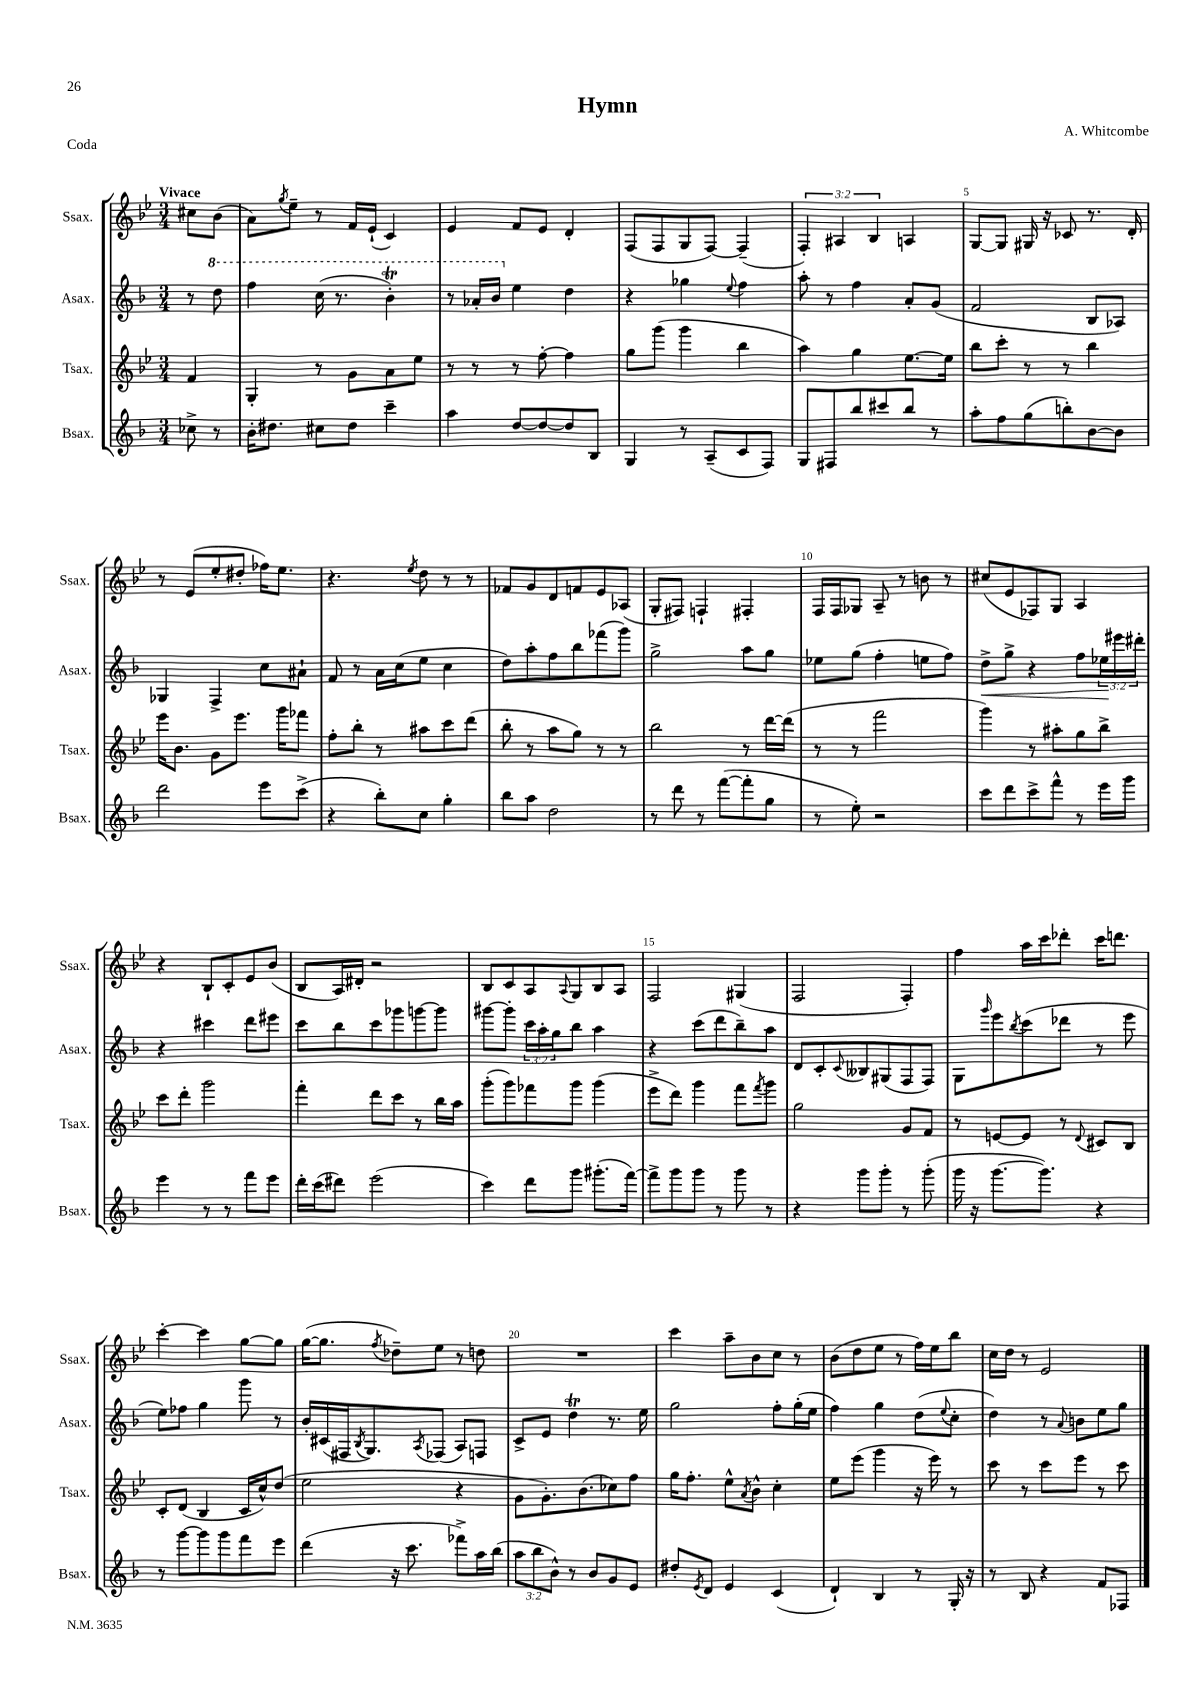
\header { title = "Hymn" composer = "A. Whitcombe" piece = "Coda" }
<<
\new StaffGroup <<
\new Staff = "s0" \with { instrumentName = "Ssax." shortInstrumentName = "Ssax." } {
    \clef treble \key bes \major \numericTimeSignature \time 3/4 \override Staff.TupletNumber.text = #tuplet-number::calc-fraction-text \partial 4 \tempo "Vivace"
    cis''8 bes'8( |
    a'8) \acciaccatura { g''8 } ees''8-- r8 f'16 ees'16-!( c'4) |
    ees'4 f'8 ees'8 d'4-. |
    f8( f8 g8 f8~) f4--( |
    \tuplet 3/2 { f4-.) ais4 bes4 } a4 |
    g8~ g8 gis16 r16 ces'8 r8. d'16-. |
    r8 ees'8( ees''8-. dis''8-. fes''16) ees''8. |
    r4. \acciaccatura { ees''8 } d''8 r8 r8 |
    fes'8 g'8 d'8 f'8 ees'8 aes8( |
    g8-. fis8) f4-! fis4-. |
    f16 f16 ges8 a8-- r8 b'8 r8 |
    cis''8( ees'8 fes8) g8 a4 |
    r4 bes8-! c'8-. ees'8 bes'8( |
    bes8 a16) dis'16-. r2 |
    bes8 c'8 a8 \appoggiatura { a8 } g8 bes8 a8 |
    f2 gis4( |
    f2 f4-.) |
    f''4 a''16 c'''16 des'''8-. c'''16 d'''8. |
    c'''4~-. c'''4 g''8~ g''8 |
    g''16~( g''8. \acciaccatura { f''8 } des''8--) ees''8 r8 d''8 |
    R2. |
    c'''4 a''8-- bes'8 c''8 r8 |
    bes'8( d''8 ees''8 r8 f''16) ees''16 bes''8 |
    c''16 d''16 r8 ees'2 \bar "|." |
}
\new Staff = "s1" \with { instrumentName = "Asax." shortInstrumentName = "Asax." } {
    \clef treble \key f \major \numericTimeSignature \time 3/4 \override Staff.TupletNumber.text = #tuplet-number::calc-fraction-text \partial 4
    r8 \ottava #1 d'''8 |
    f'''4 c'''16( r8. bes''4-.\trill) |
    r8 aes''16-. bes''16 \ottava #0 e''4 d''4 |
    r4 ges''4 \appoggiatura { e''8 } f''4 |
    a''8-. r8 f''4 a'8-. g'8( |
    f'2 bes8 aes8) |
    ges4 f4-> c''8 ais'8-! |
    f'8 r8 a'16 c''16( e''8 c''4 |
    d''8) a''8-. f''8 bes''8 fes'''8( g'''8) |
    g''2-> a''8 g''8 |
    ees''8 g''8( f''4-. e''8 f''8) |
    d''8->\< g''8-> r4 f''8 \tuplet 3/2 { ees''16\! eis'''16 dis'''16-. } |
    r4 cis'''4 d'''8 eis'''8 |
    c'''8 bes''8 c'''8 ges'''8 g'''8~ g'''8 |
    gis'''8~ gis'''8-. \tuplet 3/2 { c'''16 a''16-. g''16 } bes''8 a''4 |
    r4 c'''8( d'''8 bes''8--) a''8 |
    d'8 c'8-. \appoggiatura { c'8 } beses8 gis8( f8 f8) |
    g8 \grace { g'''16 } e'''8 \acciaccatura { bes''8 } c'''8( des'''8 r8 e'''8 |
    e''8) fes''8 g''4 g'''8 r8 |
    bes'16-. cis'16( fis16 \acciaccatura { bes8 } g8.) \acciaccatura { a8 } fes8( a8) f8 |
    c'8-> e'8 d''4\trill r8. e''16 |
    g''2 f''8-. g''16-.( e''16 |
    f''4) g''4 d''8( \appoggiatura { e''8 } c''8-. |
    d''4) r8 \appoggiatura { a'8 } b'8 e''8 g''8 \bar "|." |
}
\new Staff = "s2" \with { instrumentName = "Tsax." shortInstrumentName = "Tsax." } {
    \clef treble \key bes \major \numericTimeSignature \time 3/4 \partial 4
    f'4 |
    g4-. r8 g'8 a'8 ees''8 |
    r8 r8 r8 f''8~-. f''4 |
    g''8 g'''8( g'''4 bes''4 |
    a''4) g''4 ees''8.~ ees''16 |
    bes''8 c'''8-. r8 r8 bes''4 |
    ees'''16 bes'8. g'8 ees'''8. g'''16 fes'''8 |
    f''8-. bes''8-. r8 ais''8 c'''8 d'''8( |
    bes''8-. r8 a''8 g''8) r8 r8 |
    bes''2 r8 d'''16~ d'''16( |
    r8 r8 f'''2 |
    g'''4) r8 ais''8-. g''8 bes''8-> |
    c'''8 d'''8-. g'''2 |
    f'''4-. d'''8 c'''8 r8 bes''16 a''16 |
    g'''8-.( g'''8) fes'''8 g'''8 g'''4( |
    ees'''8-> d'''8) g'''4 f'''8 \acciaccatura { f'''8 } g'''8 |
    g''2 g'8 f'8 |
    r8 e'8~ e'8 r8 \appoggiatura { d'8 } cis'8 bes8 |
    c'8-. d'8( bes4 c'16 c''16-^) d''8( |
    ees''2 r4 |
    g'8 g'8.-.) bes'8.( ces''8) f''8 |
    g''16 f''8.-. ees''8-^ \acciaccatura { a'8 } bes'8-^ c''4-. |
    ees''8 ees'''8( g'''4 r16 ees'''16) r8 |
    c'''8 r8 c'''8 ees'''8 r8 c'''8 \bar "|." |
}
\new Staff = "s3" \with { instrumentName = "Bsax." shortInstrumentName = "Bsax." } {
    \clef treble \key f \major \numericTimeSignature \time 3/4 \override Staff.TupletNumber.text = #tuplet-number::calc-fraction-text \partial 4
    ces''8-> r8 |
    bes'16-. dis''8. cis''8 dis''8 c'''4-- |
    a''4 d''8~ d''8~ d''8 bes8 |
    g4 r8 a8--( c'8 f8) |
    g8 fis8 bes''8 cis'''8 bes''8 r8 |
    a''8-. f''8 g''8( b''8-.) bes'8~ bes'8 |
    d'''2 e'''8 c'''8->( |
    r4 bes''8-.) c''8 g''4-. |
    bes''8 a''8 d''2 |
    r8 d'''8 r8 f'''8~( f'''8-. g''8 |
    r8 e''8-.) r2 |
    c'''8 d'''8 c'''8-> f'''8-^ r8 e'''16 g'''16 |
    e'''4 r8 r8 f'''8 e'''8 |
    d'''16-. c'''16( dis'''8) e'''2( |
    c'''4) d'''8 g'''8 gis'''8.-.( f'''16~) |
    f'''8-> g'''8 g'''8 r8 g'''8 r8 |
    r4 g'''8 g'''8-. r8 g'''8-.( |
    g'''16 r16 g'''8.~ g'''8.) r4 |
    r8 g'''8~ g'''8 g'''8 f'''8 e'''8 |
    d'''4( r16 c'''8. fes'''8->) a''16 bes''16( |
    \tuplet 3/2 { a''8 bes''8 bes'8-^) } r8 bes'8 g'8 e'8 |
    dis''8-. \acciaccatura { e'8 } d'8 e'4 c'4( |
    d'4-!) bes4 r8 g16-. r16 |
    r8 bes8 r4 f'8 fes8 \bar "|." |
}
>>
>>
\layout { \context { \Score \override BarNumber.break-visibility = ##(#f #t #t) barNumberVisibility = #(every-nth-bar-number-visible 5) } }
